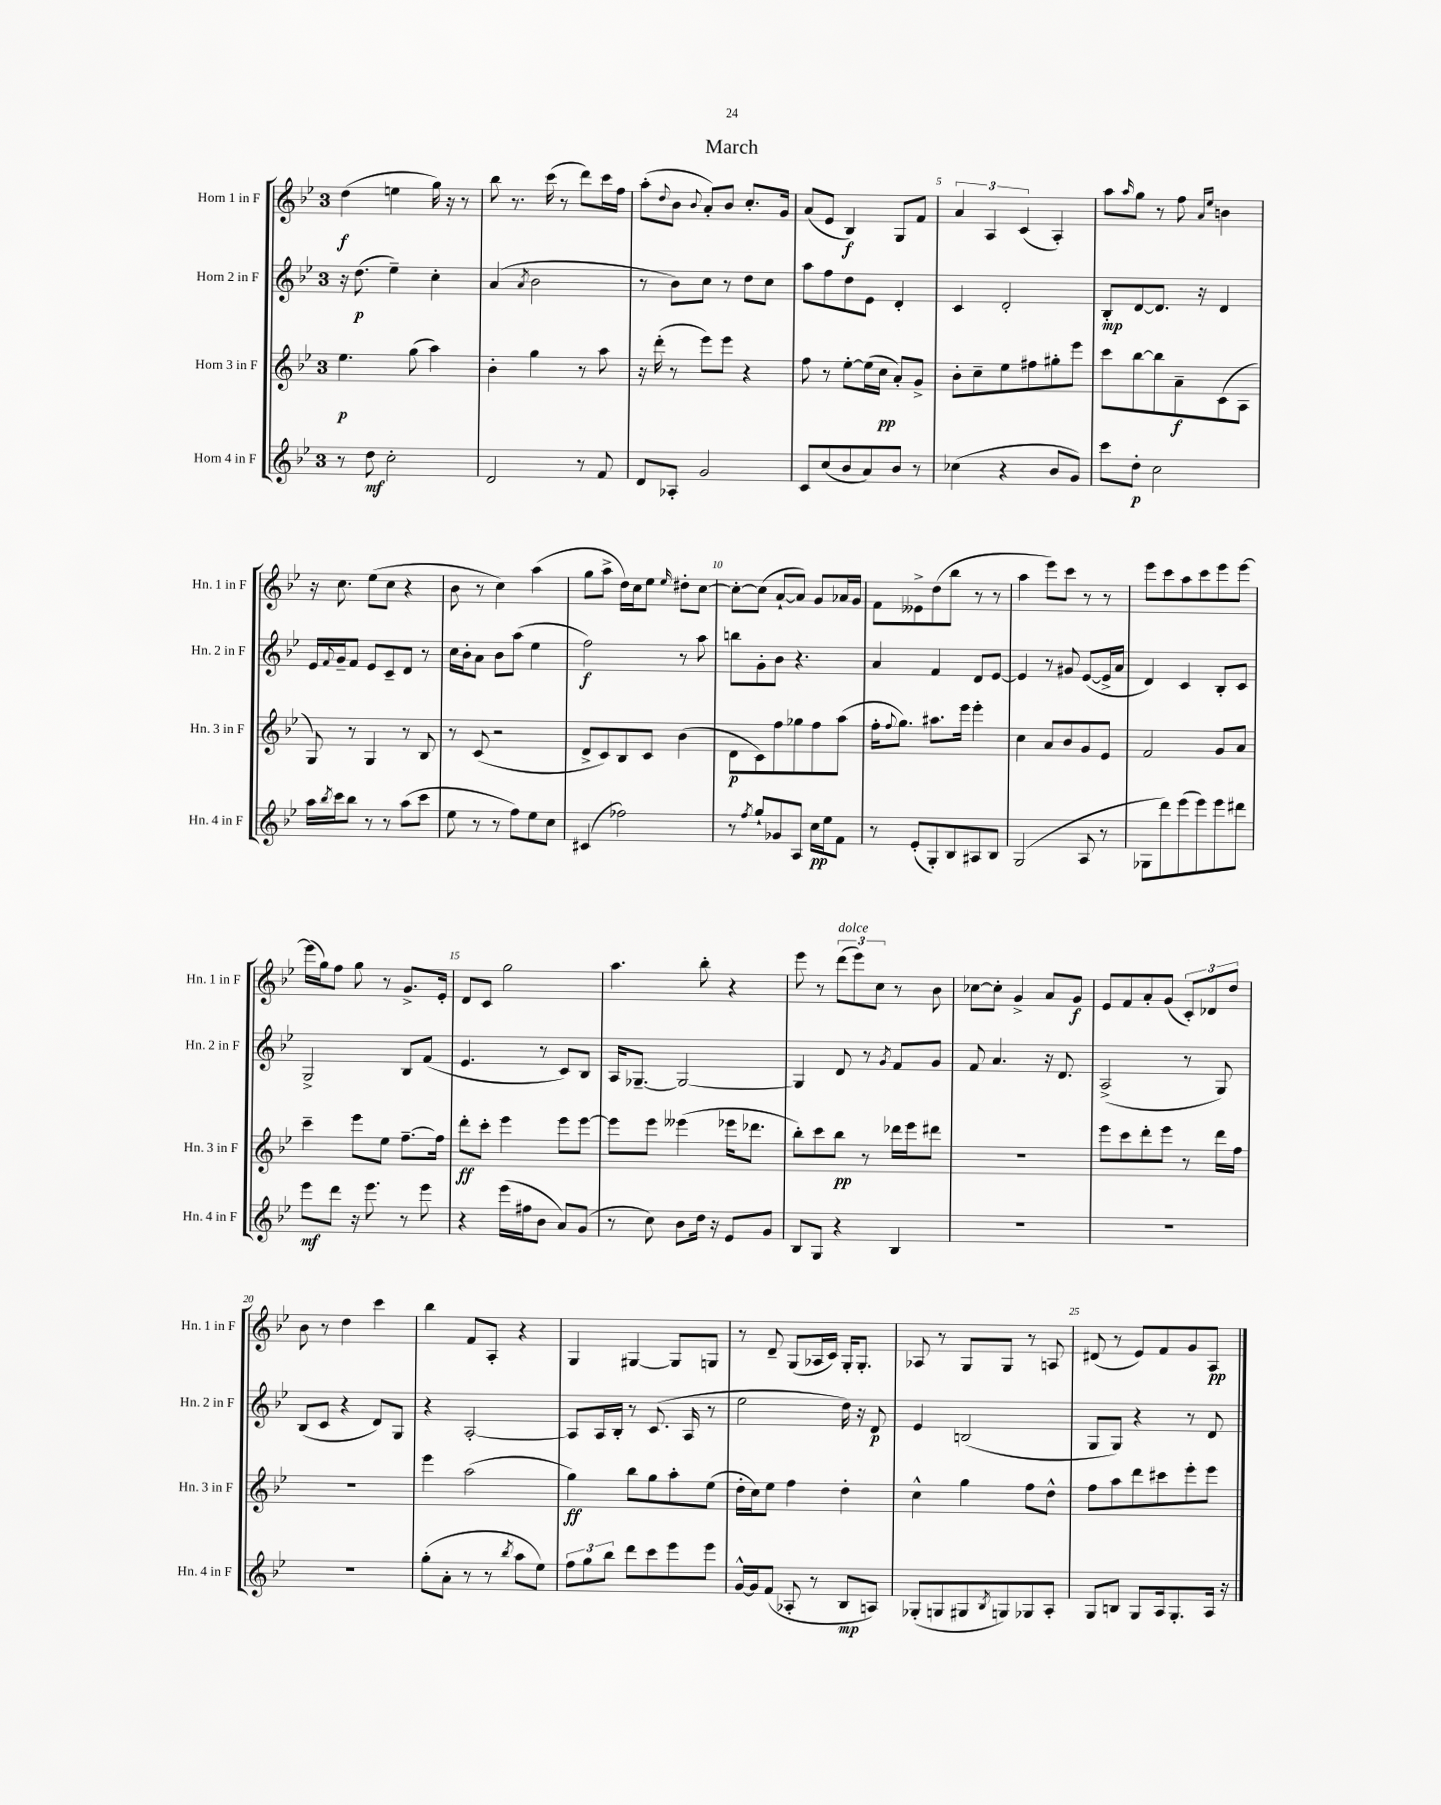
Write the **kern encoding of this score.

**kern	**dynam	**kern	**dynam	**kern	**dynam	**kern	**dynam
*part4	*part4	*part3	*part3	*part2	*part2	*part1	*part1
*staff4	*staff4	*staff3	*staff3	*staff2	*staff2	*staff1	*staff1
*I"Horn 4 in F	*	*I"Horn 3 in F	*	*I"Horn 2 in F	*	*I"Horn 1 in F	*
*I'Hn. 4 in F	*	*I'Hn. 3 in F	*	*I'Hn. 2 in F	*	*I'Hn. 1 in F	*
*clefG2	*	*clefG2	*	*clefG2	*	*clefG2	*
*k[b-e-]	*	*k[b-e-]	*	*k[b-e-]	*	*k[b-e-]	*
*M3/4	*	*M3/4	*	*M3/4	*	*M3/4	*
=1	=1	=1	=1	=1	=1	=1	=1
8r	.	4.ee-\	p	16r	.	(4dd\	f
.	.	.	.	(8.dd\	p	.	.
8dd\	mf	.	.	.	.	.	.
2cc'\	.	.	.	4ee-~\)	.	4een\	.
.	.	(8gg\	.	.	.	.	.
.	.	4aa\)	.	4cc'\	.	16gg\)	.
.	.	.	.	.	.	16r	.
.	.	.	.	.	.	8r	.
=2	=2	=2	=2	=2	=2	=2	=2
2d/	.	4b-'\	.	(4a/	.	8bb-\	.
.	.	.	.	.	.	8.r	.
.	.	.	.	8qa/	.	.	.
.	.	4gg\	.	2b-\	.	.	.
.	.	.	.	.	.	(16ccc\	.
.	.	.	.	.	.	8r	.
8r	.	8r	.	.	.	8ddd\L)	.
8f/	.	8aa\	.	.	.	16ccc\L	.
.	.	.	.	.	.	16ff\JJ	.
=3	=3	=3	=3	=3	=3	=3	=3
8d/L	.	16r	.	8r	.	(8aa'\L	.
.	.	(16ddd'\	.	.	.	.	.
.	.	.	.	.	.	8qqdd/	.
8A-X'/J	.	8r	.	8b-\L)	.	8b-\J	.
.	.	.	.	.	.	8qqb-/	.
2g/	.	8eee-\L)	.	8cc\J	.	8a'/L)	.
.	.	8eee-\J	.	8r	.	8b-/J	.
.	.	4r	.	8dd\L	.	8.cc'/L	.
.	.	.	.	8cc\J	.	.	.
.	.	.	.	.	.	16g/Jk	.
=4	=4	=4	=4	=4	=4	=4	=4
8c/L	.	8ff\	.	8aa\L	.	(8a/L	.
(8cc/	.	8r	.	8ff\	.	8e-/J	.
8b-/	.	[8ee-'\L	.	8dd\	.	4B-/)	f
8a/)	.	(16ee-\L]	.	8e-\J	.	.	.
.	.	16cc\JJ	pp	.	.	.	.
8b-/J	.	8a'/L)	.	4d'/	.	8G/L	.
8r	.	8g^/J	.	.	.	8f/J	.
=5	=5	=5	=5	=5	=5	=5	=5
(4cc-X\	.	8b-'\L	.	4c/	.	6a/	.
.	.	8cc~\	.	.	.	.	.
.	.	.	.	.	.	6A/	.
4r	.	8ee-\	.	2d'/	.	.	.
.	.	.	.	.	.	(6c/	.
.	.	8ff#X\	.	.	.	.	.
8b-/L	.	8gg#X'\	.	.	.	4A'/)	.
8g/J)	.	8eee-\J	.	.	.	.	.
=6	=6	=6	=6	=6	=6	=6	=6
8ccc\L	.	8ccc\L	.	8B-'/L	mp	8aa\L	.
.	.	.	.	.	.	16qqaa/	.
8dd'\J	p	[8bb-\	.	[8d/	.	8gg\J	.
2cc\	.	8bb-\]	.	8.d/J]	.	8r	.
.	.	8a~\	f	.	.	8ff\	.
.	.	.	.	16r	.	.	.
.	.	.	.	.	.	16qqa/LL	.
.	.	.	.	.	.	16qqee-/JJ	.
.	.	(8c\	.	4d/	.	4bn\	.
.	.	8A\J	.	.	.	.	.
!!LO:LB:g=z
=7	=7	=7	=7	=7	=7	=7	=7
16aa\LL	.	8G/)	.	16e-/LL	.	16r	.
8qbb-/	.	.	.	8qqf/	.	.	.
16ccc\J	.	.	.	16g~/J	.	8.cc\	.
8bb-\J	.	8r	.	8f/J	.	.	.
8r	.	4G/	.	8e-/L	.	(8ee-\L	.
8r	.	.	.	8c~/	.	8cc\J	.
(8aa\L	.	8r	.	8d/J	.	4r	.
8ccc\J	.	8B-/	.	8r	.	.	.
=8	=8	=8	=8	=8	=8	=8	=8
8ee-\	.	8r	.	16cc\LL	.	8b-\	.
.	.	.	.	16b-'\J	.	.	.
8r	.	(8c/	.	8a\J	.	8r	.
8r	.	2r	.	8b-\L	.	4cc\)	.
8ff\L)	.	.	.	(8aa\J	.	.	.
8ee-\	.	.	.	4ee-\	.	(4aa\	.
8cc\J	.	.	.	.	.	.	.
=9	=9	=9	=9	=9	=9	=9	=9
(4c#X/	.	8d^/L	.	2ff\)	f	8gg\L	.
.	.	8c/)	.	.	.	8aa^\J	.
2ff-X\)	.	8B-/	.	.	.	16dd\LL)	.
.	.	.	.	.	.	16cc\J	.
.	.	8c/J	.	.	.	8ee-\J	.
.	.	.	.	.	.	16qqee-/	.
.	.	(4b-\	.	8r	.	8dd#X'\L	.
.	.	.	.	8aa\	.	[8cc\J	.
=10	=10	=10	=10	=10	=10	=10	=10
8r	.	8d\L	p	8bbn\L	.	8cc'\L_	.
8qff/	.	.	.	.	.	.	.
8gg`/L	.	8c\)	.	8g'\	.	(8cc\J]	.
8g-X/	.	8ff\	.	8b-\J	.	[8a`/L	.
8A/J	.	8gg-X\	.	4.r	.	8a/J])	.
16cc\LL	pp	8ff\	.	.	.	8g/L	.
16ee-\J	.	.	.	.	.	.	.
8f\J	.	(8aa\J	.	.	.	16a-X/L	.
.	.	.	.	.	.	16g/JJ	.
=11	=11	=11	=11	=11	=11	=11	=11
8r	.	16ff'\KL	.	4a/	.	8f\L	.
.	.	8qqff/	.	.	.	.	.
.	.	8.gg\J)	.	.	.	.	.
(8e-'/L	.	.	.	.	.	8e--X^\	.
8G'/)	.	8.aa#X\L	.	4f/	.	(8dd\	.
8B-/	.	.	.	.	.	8bb-\J	.
.	.	16eee-\Jk	.	.	.	.	.
8A#X/	.	4eee-'\	.	8d/L	.	8r	.
8B-/J	.	.	.	[8e-/J	.	8r	.
=12	=12	=12	=12	=12	=12	=12	=12
(2G/	.	4cc\	.	4e-/]	.	4aa\	.
.	.	8a/L	.	8r	.	8eee-\L)	.
.	.	8b-/	.	8g#X/	.	8ccc\J	.
8A/	.	8g/	.	([8e-/L	.	8r	.
8r	.	8e-/J	.	16e-^/L]	.	8r	.
.	.	.	.	16a/JJ	.	.	.
=13	=13	=13	=13	=13	=13	=13	=13
8G-X\L	.	2f/	.	4d/)	.	8eee-\L	.
8ddd\)	.	.	.	.	.	8ccc\	.
(8eee-\	.	.	.	4c/	.	8aa\	.
8eee-\)	.	.	.	.	.	8ccc\	.
8eee-\	.	8g/L	.	8B-'/L	.	8eee-\	.
8ddd#X\J	.	8a/J	.	8c/J	.	[8eee-\J	.
!!LO:LB:g=z
=14	=14	=14	=14	=14	=14	=14	=14
8eee-\L	mf	4ccc~\	.	2G^/	.	(16eee-\LL]	.
.	.	.	.	.	.	16gg\J)	.
8ddd\J	.	.	.	.	.	8ff\J	.
16r	.	8eee-\L	.	.	.	8gg\	.
8.eee-\	.	.	.	.	.	.	.
.	.	8ee-\J	.	.	.	8r	.
8r	.	[8.ff~\L	.	8B-/L	.	8.g^/L	.
8eee-\	.	.	.	(8f/J	.	.	.
.	.	16ff\Jk]	.	.	.	16e-'/Jk	.
=15	=15	=15	=15	=15	=15	=15	=15
4r	.	8ddd'\L	ff	4.e-/	.	8d/L	.
.	.	8ccc'\J	.	.	.	8c/J	.
(16eee-\LL	.	4eee-\	.	.	.	2gg\	.
16ff#X\J	.	.	.	.	.	.	.
8b-\J	.	.	.	8r	.	.	.
8a/L)	.	8eee-\L	.	8c/L)	.	.	.
(8g/J	.	[8eee-\J	.	8B-/J	.	.	.
=16	=16	=16	=16	=16	=16	=16	=16
8r	.	8eee-\L]	.	16A/KL	.	4.aa\	.
.	.	.	.	[8.G-X~/J	.	.	.
8cc\)	.	8eee-\J	.	.	.	.	.
8b-\L	.	(4eee--X\	.	2G-/_	.	.	.
16dd\Jk	.	.	.	.	.	8bb-'\	.
16r	.	.	.	.	.	.	.
8e-/L	.	16eee-X\KL	.	.	.	4r	.
.	.	8.ddd-X\J	.	.	.	.	.
8g/J	.	.	.	.	.	.	.
=17	=17	=17	=17	=17	=17	=17	=17
8B-/L	.	8bb-'\L)	.	4G-/]	.	8eee-\	.
8G/J	.	8ccc\	.	.	.	8r	.
!	!	!	!	!	!	!LO:TX:a:i:t=dolce	!
4r	.	8bb-\J	pp	8d/	.	(12ddd\L	.
.	.	.	.	.	.	12eee-\)	.
.	.	8r	.	8r	.	.	.
.	.	.	.	.	.	12cc\J	.
.	.	.	.	8qg/	.	.	.
4B-/	.	16ddd-X\LL	.	8f/L	.	8r	.
.	.	16eee-\J	.	.	.	.	.
.	.	8ddd#X\J	.	8g/J	.	8b-\	.
=18	=18	=18	=18	=18	=18	=18	=18
2.r	.	2.r	.	8f/	.	[8cc-X\L	.
.	.	.	.	4.a/	.	8cc-'\J]	.
.	.	.	.	.	.	4g^/	.
.	.	.	.	16r	.	8a/L	.
.	.	.	.	8.d/	.	.	.
.	.	.	.	.	.	8g/J	f
=19	=19	=19	=19	=19	=19	=19	=19
2.r	.	8eee-\L	.	(2A^/	.	8e-/L	.
.	.	8ccc\	.	.	.	8f/	.
.	.	8ddd'\	.	.	.	8a'/	.
.	.	8eee-\J	.	.	.	(8g/J	.
.	.	8r	.	8r	.	12c'/L)	.
.	.	.	.	.	.	12d-X/	.
.	.	16ddd\LL	.	8G/)	.	.	.
.	.	.	.	.	.	12dd/J	.
.	.	16ff\JJ	.	.	.	.	.
!!LO:LB:g=z
=20	=20	=20	=20	=20	=20	=20	=20
2.r	.	2.r	.	(8B-/L	.	8b-\	.
.	.	.	.	8c/J	.	8r	.
.	.	.	.	4r	.	4dd\	.
.	.	.	.	8d/L)	.	4ccc\	.
.	.	.	.	8G/J	.	.	.
=21	=21	=21	=21	=21	=21	=21	=21
(8gg'\L	.	4eee-\	.	4r	.	4bb-\	.
8a'\J	.	.	.	.	.	.	.
8r	.	(2aa\	.	[2A'/	.	8f/L	.
8r	.	.	.	.	.	8A'/J	.
8qbb-/	.	.	.	.	.	.	.
8aa\L	.	.	.	.	.	4r	.
8ee-\J)	.	.	.	.	.	.	.
=22	=22	=22	=22	=22	=22	=22	=22
12ff\L	.	4gg\)	ff	8A/L]	.	4G/	.
12gg\	.	.	.	.	.	.	.
.	.	.	.	16A/L	.	.	.
12bb-\J	.	.	.	.	.	.	.
.	.	.	.	16B-'/JJ	.	.	.
8ddd\L	.	8bb-\L	.	8r	.	[4G#X/	.
8ccc\	.	8gg\	.	(8.c/	.	.	.
8eee-\	.	8aa'\	.	.	.	8G#/L]	.
.	.	.	.	16A/	.	.	.
8eee-\J	.	(8ee-\J	.	8r	.	8Gn/J	.
=23	=23	=23	=23	=23	=23	=23	=23
[16g^^/LL	.	16dd'\LL	.	2ee-\	.	8r	.
16g/J]	.	16cc\J)	.	.	.	.	.
(8f/J	.	8ee-\J	.	.	.	8d~/	.
8A-X'/	.	4ff\	.	.	.	(8G/L	.
8r	.	.	.	.	.	16A-X/L	.
.	.	.	.	.	.	16c/JJ)	.
8B-/L	mp	4dd'\	.	16dd\)	.	16G'/KL	.
.	.	.	.	16r	.	8.G'/J	.
8An/J)	.	.	.	8d/	p	.	.
=24	=24	=24	=24	=24	=24	=24	=24
(8G-X'/L	.	4cc^^\	.	4e-/	.	8A-X/	.
8Gn/	.	.	.	.	.	8r	.
8G#X/	.	4gg\	.	(2Bn/	.	8G/L	.
8qB-/	.	.	.	.	.	.	.
8Gn/)	.	.	.	.	.	8G/J	.
8G-X/	.	8ff\L	.	.	.	8r	.
8A'/J	.	8dd^^\J	.	.	.	8An/	.
=25	=25	=25	=25	=25	=25	=25	=25
8G/L	.	8ff\L	.	8G/L	.	(8d#X/	.
8Bn/J	.	8aa\	.	8G/J)	.	8r	.
8G/L	.	8ddd\	.	4r	.	8e-/L)	.
16A/k	.	8ccc#X\	.	.	.	8f/	.
8.G'/	.	.	.	.	.	.	.
.	.	8eee-'\	.	8r	.	8g/	.
16A/Jk	.	8eee-\J	.	8d/	.	8A/J	pp
16r	.	.	.	.	.	.	.
==	==	==	==	==	==	==	==
*-	*-	*-	*-	*-	*-	*-	*-
